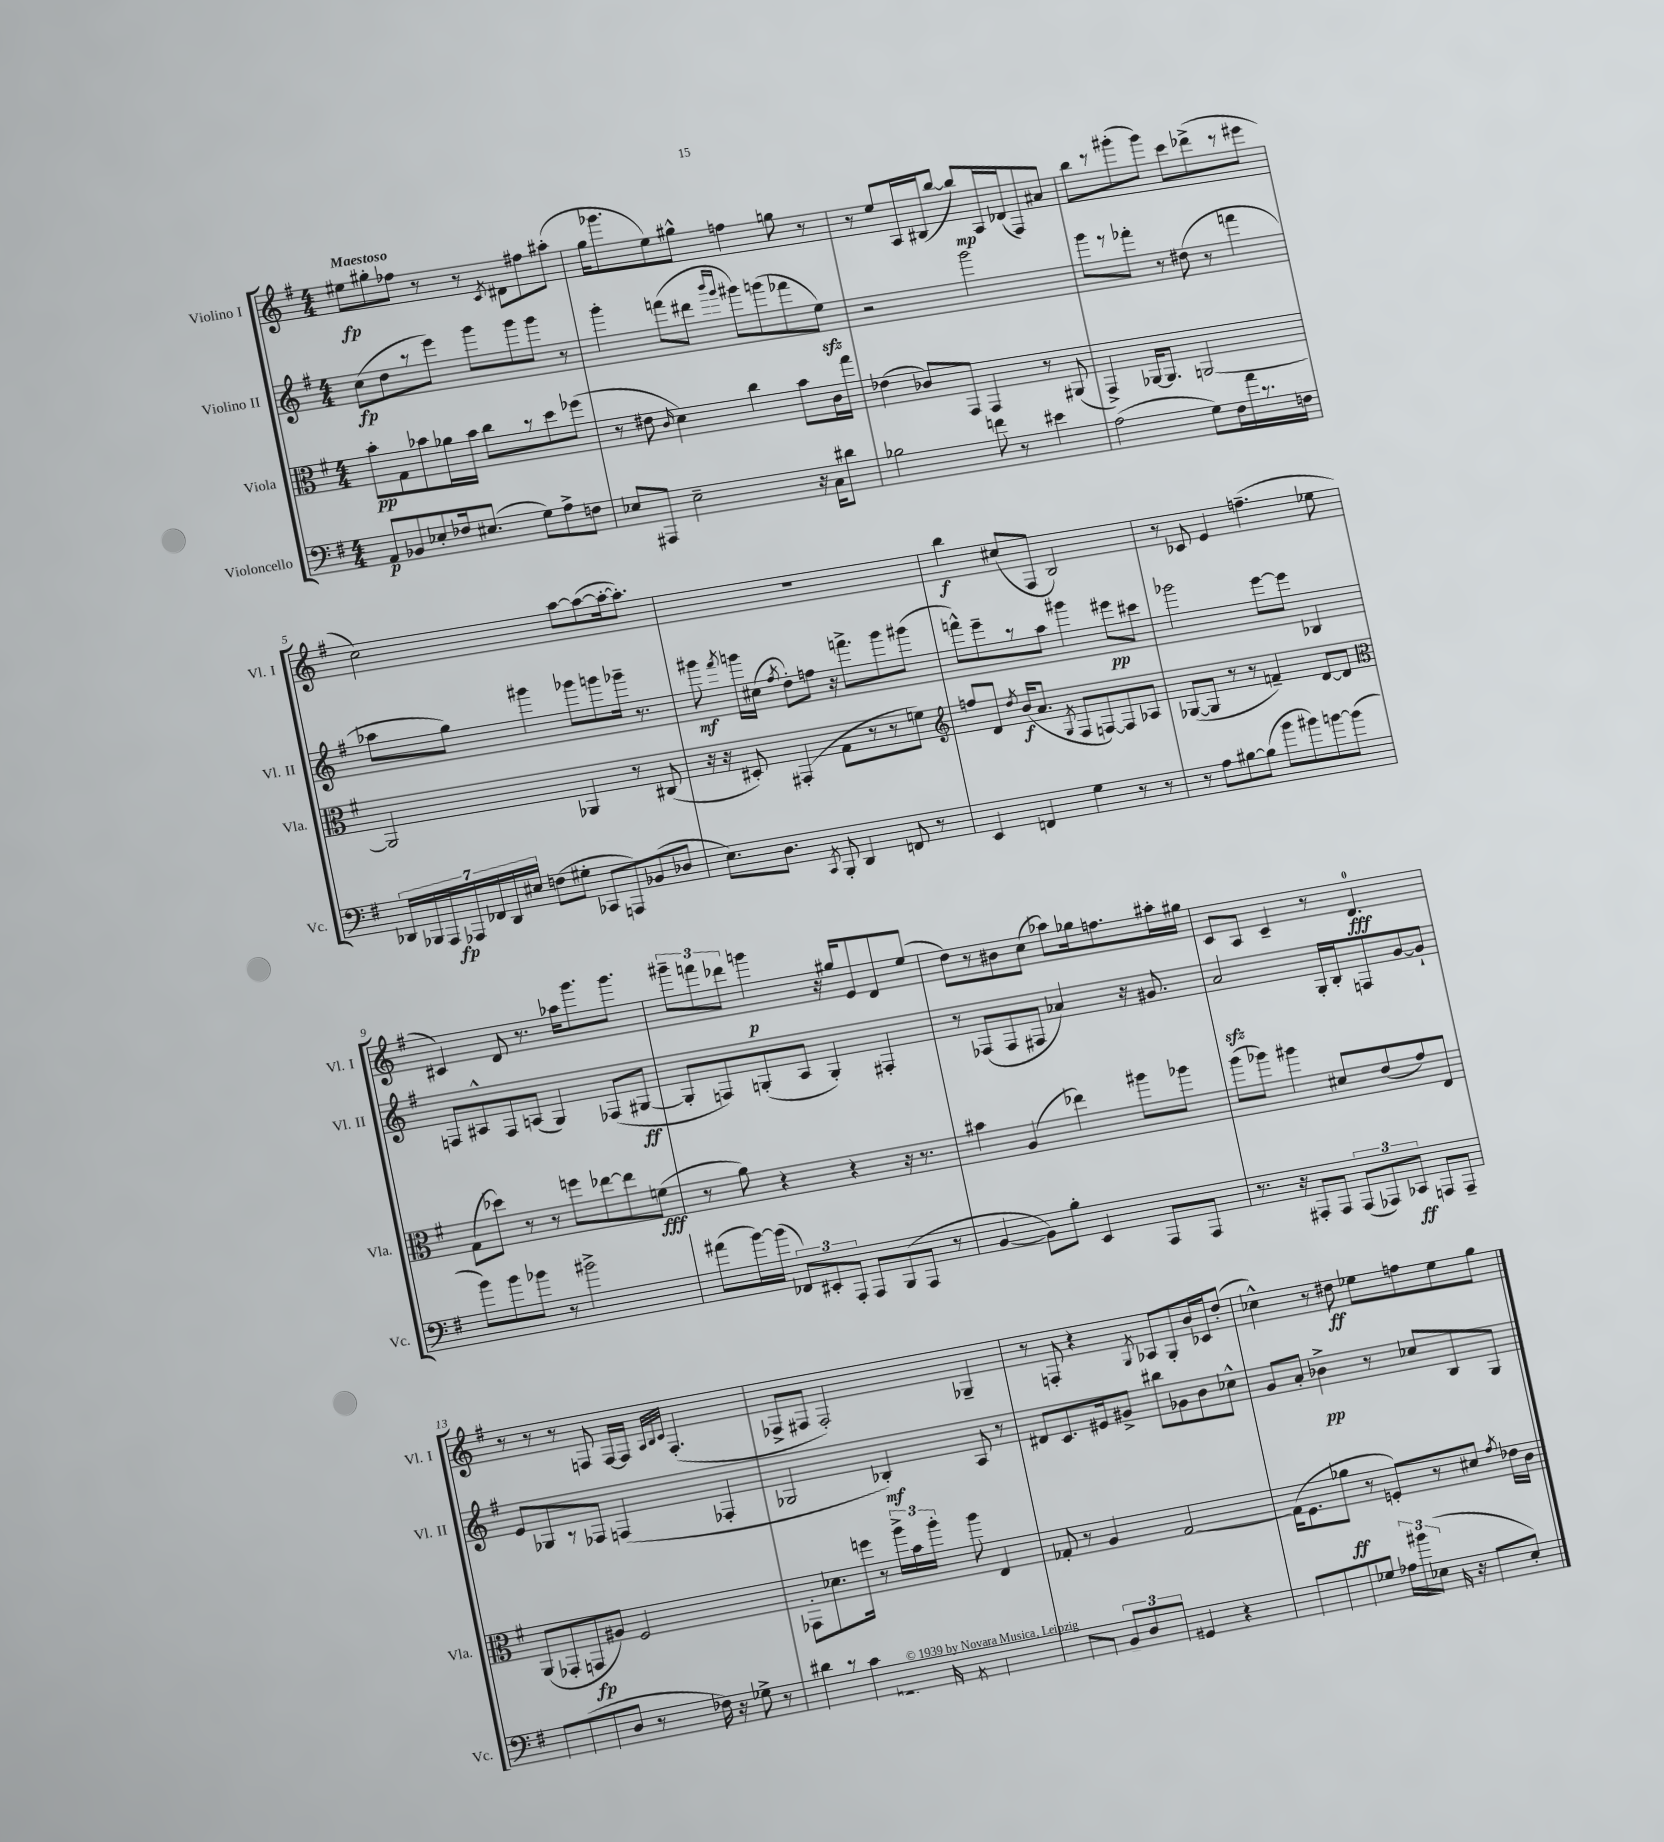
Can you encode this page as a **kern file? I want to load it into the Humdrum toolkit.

**kern	**kern	**kern	**kern
*staff4	*staff3	*staff2	*staff1
*clefF4	*clefC3	*clefG2	*clefG2
*k[f#]	*k[f#]	*k[f#]	*k[f#]
*M4/4	*M4/4	*M4/4	*M4/4
8AA	8b'	(8cc	8ee#
8BB-	8G	8dd	8gg#'
8E-'	8b-	8r	8ff-
16F-	16a-	8eee)	8r
(8.E#	16b-	.	.
.	8cc	8ggg	8r
.	.	.	8qc
8G)	8r	8ggg	8d#
8A^	8dd	8ggg	8ff#
8F	(8ff-	8r	(8aa#'
=	=	=	=
8E-	8r	4ggg'	16gg
.	.	.	8.ggg-
8AAA#	8e#	.	.
.	16qqc	.	.
2E-~	4d)	(8fff	8ee)
.	.	8ddd#	8gg#^^
.	.	16qqbbb	.
.	.	16qqggg	.
.	4cc	8ggg#)	4ff
.	.	(8ggg	.
16r	8b	8fff-	8gg
16C	.	.	.
8d#	16c	8ee)	8r
.	16gg	.	.
=	=	=	=
2B-	(4e-	2r	8r
.	.	.	8ee
.	8c-)	.	16A
.	.	.	(16B#
.	8GG	.	[8bb
8f	4GG	2ggg	8bb])
8r	.	.	16A
.	.	.	(16d-
4e#	8r	.	8F#)
.	(8AA#	.	8a#
=	=	=	=
(2A	4GG^)	8ggg	8bb
.	.	8r	8r
.	[16AA-	8fff-'	(8ggg#'
.	8.AA-]	.	.
.	.	8r	8ggg#)
8G)	[2AA	(8dd#	8ccc
16F#	.	8r	(8ddd-^
16a	.	.	.
8.r	.	4fff	8r
.	.	.	8eee#
16F	.	.	.
=	=	=	=
28DD-	2AA]	8aa-	2cc)
28BBB-	.	.	.
28AAA	.	.	.
28AAA-	.	.	.
.	.	8gg)	.
28FF-	.	.	.
28DD-	.	.	.
28E#	.	.	.
(8F	.	4ggg#	.
8G#'	.	.	.
8CC-	4AA-	8ggg-	[8aa
8AAA)	.	8ggg	(8aa_
(8BB-	8r	16ggg-~	16aa'_
.	.	8.r	8.aa'])
8D-	(8C#	.	.
=	=	=	=
8.E)	16r	8ggg#	1r
.	16r	.	.
.	.	8qfff#	.
.	8D#')	16ggg	.
8.D	.	(16cc#	.
.	.	8qff#	.
.	(4GG#'	8dd')	.
8qCC	.	.	.
8BBB'	.	8ff	.
4DD	8G	16r	.
.	.	8.fff^	.
.	8r	.	.
8FF	8r	8ggg	.
8r	8f)	(8ggg#	.
=	=	=	=
*	*clefG2	*	*
4EE	8ff	8fff^^)	4bb
.	8d	8eee~	.
.	8qdd	.	.
4FF	(16b	8r	(8cc#
.	8.a	.	.
.	.	8aa	8F#
.	8qG	.	.
4G	8F#	4ggg#	2B)
.	[8F)	.	.
8r	8F]	8eee#	.
8r	8A-	8ccc#	.
=	=	=	=
8r	([8G-	2ggg-	8r
8A	8G-]	.	8c-
[8B#	8r	.	4e
(8B#]	8r	.	.
8b	4f~)	[8eee	(4.ff~
8b#)	.	8eee]	.
[8b	[8d	4B-	.
(8b]	8d]	.	8ee-
=	=	=	=
*	*clefC3	*	*
8b)	(8G	8F	4c#)
8b	8dd-)	8A#^^	.
8b-	8r	8F	8d
8r	8r	(8A	8.r
2b#^	8ff	4G)	.
.	.	.	16aa-
.	[8ee-	.	8.ggg
.	8ee-]	(8F-	.
.	.	.	8.ggg
.	(8f	[8G#	.
=	=	=	=
(8a#	8r	8G#']	12ggg#~
.	.	.	12fff
[16b)	8a)	8F)	.
.	.	.	12ddd-
(16b]	.	.	.
12FF-)	4r	(8G'	4ggg
12EE#'	.	.	.
.	.	8A	.
12AAA'	.	.	.
8AAA	4r	4G')	16r
.	.	.	16gg#
(8BBB	.	.	8e
8AAA	16r	4F#'	8d
.	8.r	.	.
8r	.	.	(8ee
=	=	=	=
[4BB	4b#	8r	8dd)
.	.	(8F-	8r
8BB])	(4A	8F-	8b#
8B'	.	8F#	(8cc
4EE	4ee-)	4a-)	8aa-)
.	.	.	16gg-
.	.	.	8.ff
8AAA	8aa#	16r	.
.	.	8.g#	.
8AAA	8aa-	.	16aa#'
.	.	.	16gg#
=	=	=	=
8.r	(8aa	2a	8c
.	8aa-)	.	8A
16r	.	.	.
8AAA#'	4aa#	.	4c~
8AAA#	.	.	.
(12AAA#	8d#	16G'	8r
.	.	16B'	.
12AAA-)	.	.	.
.	(8e	8F	4.d
12CC-	.	.	.
8AAA	8g)	[8g	.
8AAA~	8E	8g`]	.
=	=	=	=
8AAA	(8AA	8e	8r
(8AAA	8GG-'	8G-	8r
8AAA^	8GG	8r	8r
8D	8A#)	8F-	8F
8r	2F#	(4F	[16F
.	.	.	16F]
.	.	.	32qqA
.	.	.	32qqB
.	.	.	32qqc
16F-)	.	.	(4.F'
16r	.	.	.
8G-^	.	4F-'	.
8r	.	.	.
=	=	=	=
8d#	8GG-'	2G-	8F-^
8r	8.d-	.	8F#
8c	.	.	2F#')
.	16ff	.	.
8.FF	8r	.	.
.	24aa^	4B-')	.
.	24b	.	.
(16DD	.	.	.
.	24aa'	.	.
8qEE	.	.	.
4.CC#)	8aa	.	.
.	4E	8A	4G-~
.	.	8r	.
=	=	=	=
8BBB-	8G-'	8d#	8r
8AAA	8r	8.c	8F'
12BB~	4A	.	4r
.	.	16e#	.
12D	.	.	.
.	.	8g#^	.
12BBB	.	.	.
.	.	.	8qG
4GG#	[2G-	8bb#	8A-
.	.	8g-	8G'
4r	.	8b	16b
.	.	.	16c-
.	.	8cc-^^	(8dd'
=	=	=	=
8AAA	(16G-]	8g	4cc-^^)
.	8.F#	.	.
[8BBB'	.	8a'	.
8BBB]	8a-	4b-^	8r
8G-	8r	.	8dd#
24A-	8F')	8r	8ee-
24b#	.	.	.
(24E-	.	.	.
16AAA	8r	8cc-	8ff
16r	.	.	.
8AAA#	8d#	8B	8ee-
.	8qg	.	.
8E-')	16e-	8G	8gg
.	16c	.	.
==	==	==	==
*-	*-	*-	*-
